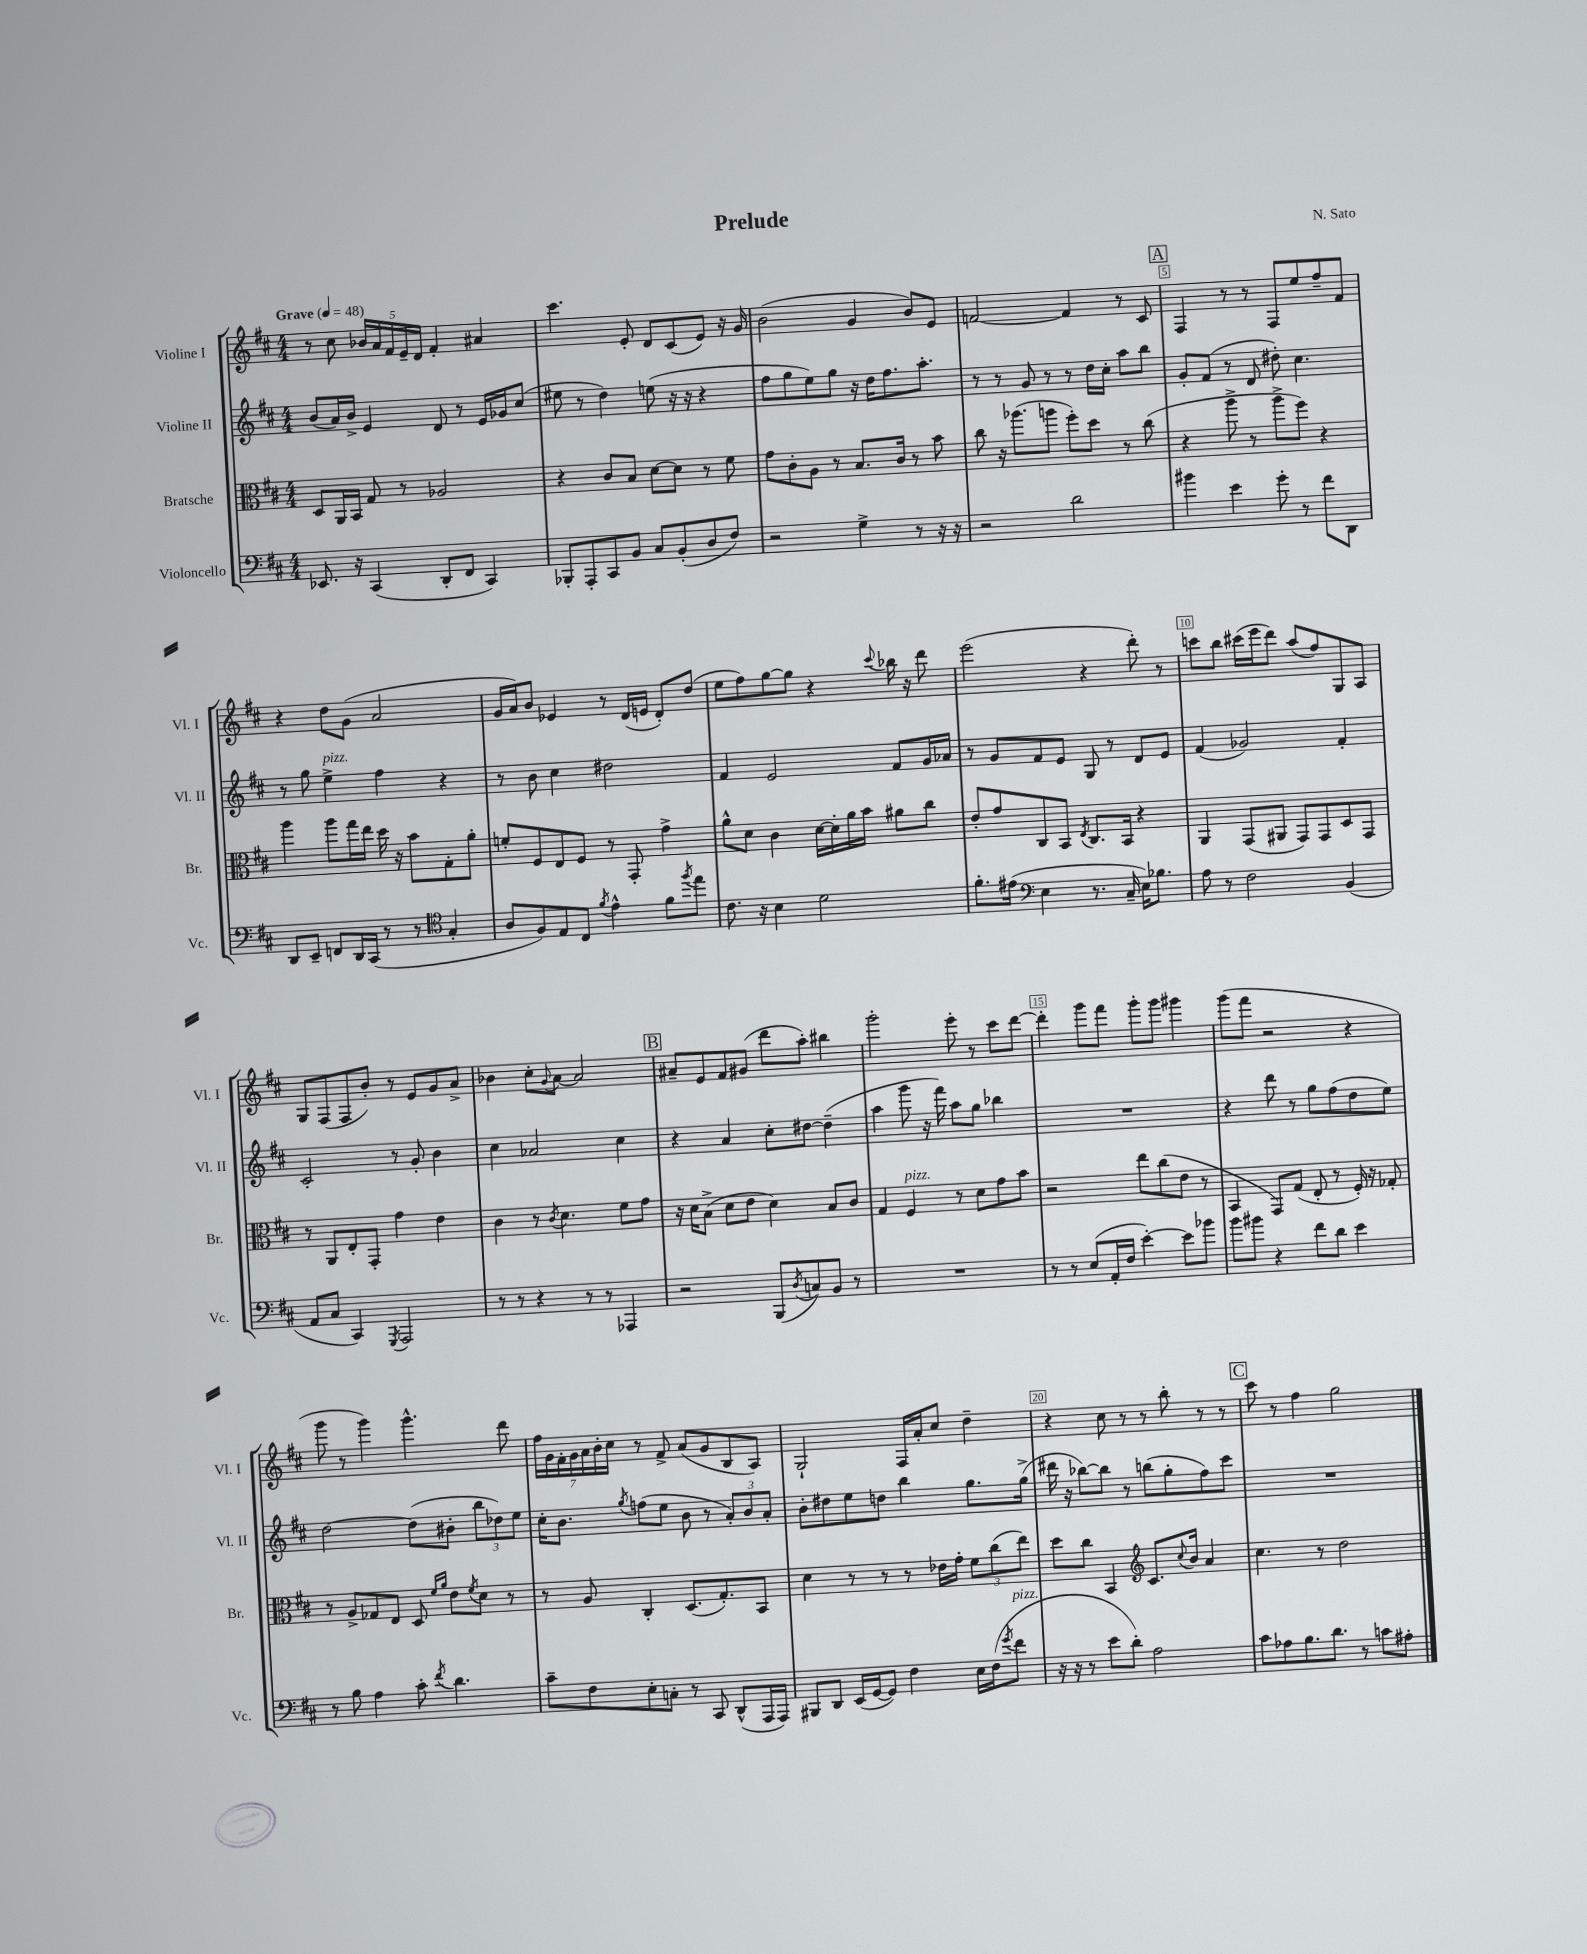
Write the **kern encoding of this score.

**kern	**kern	**kern	**kern
*part4	*part3	*part2	*part1
*staff4	*staff3	*staff2	*staff1
*I"Violoncello	*I"Bratsche	*I"Violine II	*I"Violine I
*I'Vc.	*I'Br.	*I'Vl. II	*I'Vl. I
*clefF4	*clefC3	*clefG2	*clefG2
*k[f#c#]	*k[f#c#]	*k[f#c#]	*k[f#c#]
*M4/4	*M4/4	*M4/4	*M4/4
*MM48	*MM48	*MM48	*MM48
=1	=1	=1	=1
!	!	!	!LO:TX:a:B:t=Grave
8.EE-X/	8D/L	(8b/L	8r
.	16AA/L	16a/L)	8cc#\
16r	16BB/JJ	16b^/JJ	.
(4CC#/	8G/	4e/	20b-X/LL
.	.	.	20a/
.	.	.	20f#/
.	8r	.	.
.	.	.	20e~/
.	.	.	20d/JJ
8DD'/L	2A-X/	8d/	4f#'/
8FF#/J	.	8r	.
4CC#/)	.	16e/LL	4a#X/
.	.	16g-X/J	.
.	.	(8cc#/J	.
=2	=2	=2	=2
8BBB-X'/L	4r	8ee#X\	4.ccc#\
8AAA'/	.	8r	.
8CC#/	8c#/L	4dd\)	.
8BB/J	8B/J	.	8e'/
8C#/L	[8d\L	(8een\	8d/L
(8BB'/	8d\J]	16r	(8c#/
.	.	16r	.
8D/	8r	4r	8e/J)
8F#/J)	8f#\	.	16r
.	.	.	16g/
=3	=3	=3	=3
2r	8g\L	8ff#\L	(2b\
.	8c#'\	8gg\	.
.	8A\J	8ee\)	.
.	8r	8gg\J	.
4G^\	8.B/L	16r	4g/
.	.	16dd\KL	.
.	.	8.ff#\	.
.	16c#/Jk	.	.
8r	8r	.	8b/L)
.	.	8.aa'\J	.
16r	8b\	.	8e/J
16r	.	.	.
=4	=4	=4	=4
2r	8cc#\	8r	[2fn/
.	16r	8r	.
.	(8.aa-X\L	.	.
.	.	8g/	.
.	8aan\J	8r	.
2d\	8ff#'\L)	8r	4f/]
.	8dd\J	16dd\LL	.
.	.	16cc#'\JJ	.
.	8r	8aa\L	8r
.	(8cc#\	8bb\J	8c#/
!!LO:REH:place=s1:t=A
=5	=5	=5	=5
4b#X\	4r	8g'/L	4F#/
.	.	(8f#/J	.
4e\	8aa^\	8r	8r
.	8r	8d/	8r
8g'\	8aa^\L	8dd#X'\)	8F#/L
8r	8ff#\J)	4.cc#\	8ee/
8f#\L	4r	.	8ff#~/
8DD\J	.	.	8f#/J
!!LO:LB:g=z
=6	=6	=6	=6
8DD/L	4aa\	8r	4r
8EE~/J	.	8gg\	.
!	!	!LO:TX:a:i:t=pizz.	!
8FFn/L	8aa\L	4ee^\	8dd\L
16DD/L	16gg\L	.	(8g\J
(16CC#/JJ	16ee\JJ	.	.
8r	16dd\	4ff#\	2a/
.	16r	.	.
8r	8b\L	.	.
*clefC4	*	*	*
4G'/	8G'\	4r	.
.	8a'\J	.	.
=7	=7	=7	=7
8A/L	8fn'/L	8r	16g/LL
.	.	.	16a/J)
8F#/)	8F#/	8b\	8b/J
8E/	8E/	4cc#\	4e-X/
8C#/J	8F#/J	.	.
8qf#/	.	.	.
4e^^\	8r	2dd#X\	8r
.	8GG'/	.	(16d/LL
.	.	.	16en/JJ
8f#\L	4g^\	.	8d'/L)
8qff#/	.	.	.
8ee\J	.	.	(8dd/J
=8	=8	=8	=8
8.c#\	8a^^\L	4f#/	8ee\L
.	8d\J	.	8ff#\)
16r	.	.	.
4B\	4c#\	2e/	[8gg\
.	.	.	8gg\J]
2d\	[16d\LL	.	4r
.	16d'\]	.	.
.	16a\	.	.
.	16b\JJ	.	.
.	.	.	8qqccc#/
.	8a#X\L	8f#/L	16bb-X\
.	.	.	16r
.	8cc#\J	16g/L	8ddd\
.	.	16a-X/JJ	.
=9	=9	=9	=9
8.f#'\L	8e'/L	8r	(2eee\
.	8g/	8g/L	.
(16e#X\Jk	.	.	.
*clefF4	*	*	*
4E\	8C#/	8f#/	.
.	8BB/J	8e/J	.
.	8qE/	.	.
8.r	8.C#/L	8G/	4r
.	.	8r	.
16C#~/	16BB/Jk	.	.
16E\KL)	4r	8d/L	8ddd'\)
8.B-X\J	.	.	.
.	.	8e/J	8r
=10	=10	=10	=10
8A\	4AA/	(4f#/	8cccn\L
8r	.	.	8bb\J
2F#\	(8GG/L	2g-X/)	(16ccc#X\LL
.	.	.	16eee\J
.	8AA#X/J	.	8ddd\J)
.	8GG/L)	.	(8aa/L
.	8GG/	.	8ff#/)
(4BB/	8D/	4f#'/	8G/
.	8GG/J	.	8A/J
!!LO:LB:g=z
=11	=11	=11	=11
8AA/L	8r	2c#'/	8G/L
8C#/J	8AA/L	.	(8F#/
4CC#/)	8E'/	.	8F#/
.	8GG'/J	.	8b'/J)
8qGGG/	.	.	.
2AAA/	4g\	8r	8r
.	.	8g'/	8e/L
.	4e\	4b\	8g/
.	.	.	8a^/J
=12	=12	=12	=12
8r	4c#\	4cc#\	4b-X\
8r	.	.	.
4r	8r	2a-X/	8cc#'\L
.	8qc#/	.	8qqg/
.	4.d\	.	[8a\J
8r	.	.	2a/]
8r	.	.	.
4AAA-X/	8f#\L	4cc#\	.
.	8g\J	.	.
!!LO:REH:place=s1:t=B
=13	=13	=13	=13
2r	16r	4r	8a#X~/L
.	16d\KL	.	.
.	(8B^\J	.	8e/
.	8d\L	4a/	8f#/
.	8e\J	.	(8g#X/J
(8BBB/L	4d\)	8cc#'\L	8ddd\L
8qD/	.	.	.
8Cn/)	.	[8dd#X\J	8aa'\J)
8BB/J	8B/L	(4dd#~\]	4bb#X\
8r	8c#/J	.	.
=14	=14	=14	=14
1r	4G/	4aa\	2ggg'\
!	!LO:TX:a:i:t=pizz.	!	!
.	4F#/	8ggg\	.
.	.	16r	.
.	.	16fff#\)	.
.	8r	8aa\L	8eee'\
.	8d\L	8gg\J	8r
.	8g\	4bb-X\	8ccc#\L
.	8b\J	.	[8ddd\J
=15	=15	=15	=15
8r	2r	1r	4ddd'\]
8r	.	.	.
(8E/L	.	.	8ggg\L
16AA'/L	.	.	8fff#\J
16F#/JJ	.	.	.
[4e'\)	8ee\L	.	8ggg'\L
.	(8cc#\	.	8ggg\J
8e\L]	8e\J	.	4ggg#X\
8b-X\J	8r	.	.
=16	=16	=16	=16
8b\L	4BB/	4r	(8ggg\L
8b#X\J	.	.	8fff#\J
4r	8GG/L)	8ddd\	2r
.	(8G/J	8r	.
8f#\L	8E'/	8gg\L	.
8d\J	8r	(8ff#\	.
4e\	16F#'/)	8dd\	4r
.	16r	.	.
.	8G-X'/	8ee\J)	.
!!LO:LB:g=z
=17	=17	=17	=17
8r	8r	[2dd\	8ggg\
8B\	8A^/L	.	8r
4A\	8G-X/	.	4ggg\)
.	8E/J	.	.
8c#'\	8D/	(8dd\L]	4.ggg^^\
.	16qqf#/LL	.	.
8qf#/	16qqa/JJ	.	.
4.d\	8e\L	8b#X'\J	.
.	8qf#/	.	.
.	8d\J	12bb\L	.
.	.	12dd-X\)	.
.	8r	.	8ddd\
.	.	12ee\J	.
=18	=18	=18	=18
8c#~\L	8r	16cc#'\KL	28ff#\LL
.	.	.	28g\
.	.	8.b\J	.
.	.	.	28f#'\
.	.	.	28g\
8F#\	8A/	.	.
.	.	.	28a\
.	.	.	28b'\
.	.	.	28cc#\JJ
.	.	8qgg/	.
8E'\	4C#'/	(8ffn\L	8r
8Cn'\J	.	8ee\J	8f#^/
8r	(8.D/L	8b\	(8a/L
8CC#/	.	8r	8g/
.	8.G'/)	.	.
(8DD^^/L	.	12a'/L)	8B/
.	.	12b/	.
16AAA/L	8BB/J	.	8A/J)
.	.	12a'/J	.
16AAA/JJ)	.	.	.
=19	=19	=19	=19
8BBB#X/L	4d\	8b'\L	2G`/
8DD/J	.	8dd#X\	.
(16EE/LL	8r	8ee\	.
[16GG/J	.	.	.
8GG/J])	8r	8ddn\J	.
4F#\	8r	4bb\	16F#/LL
.	.	.	16a'/J
.	16e-X\LL	.	8cc#/J
.	16g'\JJ	.	.
16E\LL	12f#\L	8.gg\L	4dd~\
(16F#\J	.	.	.
.	(12cc#\	.	.
8qg/	.	.	.
!LO:TX:a:i:t=pizz.	!	!	!
8f#\J	.	.	.
.	12ee\J)	.	.
.	.	(16gg^\Jk	.
=20	=20	=20	=20
16r	8dd\L	16ddd#X\	4r
16r	.	16r	.
8r	8cc#\J	[8bb-X\L)	.
8e\L	4BB/	8bb-\J]	8cc#\
8d'\J)	.	8r	8r
*	*clefG2	*	*
2A\	8.c#/L	(8bbn\L	8r
.	.	8gg'\	8bb'\
.	8qqcc#/	.	.
.	16b/Jk	.	.
.	4a/	8ff#\)	8r
.	.	8ccc#\J	8r
!!LO:REH:place=s1:t=C
=21	=21	=21	=21
8c#\L	4.cc#\	1r	8ccc#\
8A-X\	.	.	8r
8.B\	.	.	4ff#\
.	8r	.	.
8.d\J	.	.	.
.	2dd\	.	2gg\
8r	.	.	.
8cn\L	.	.	.
8A#X'\J	.	.	.
==	==	==	==
*-	*-	*-	*-
